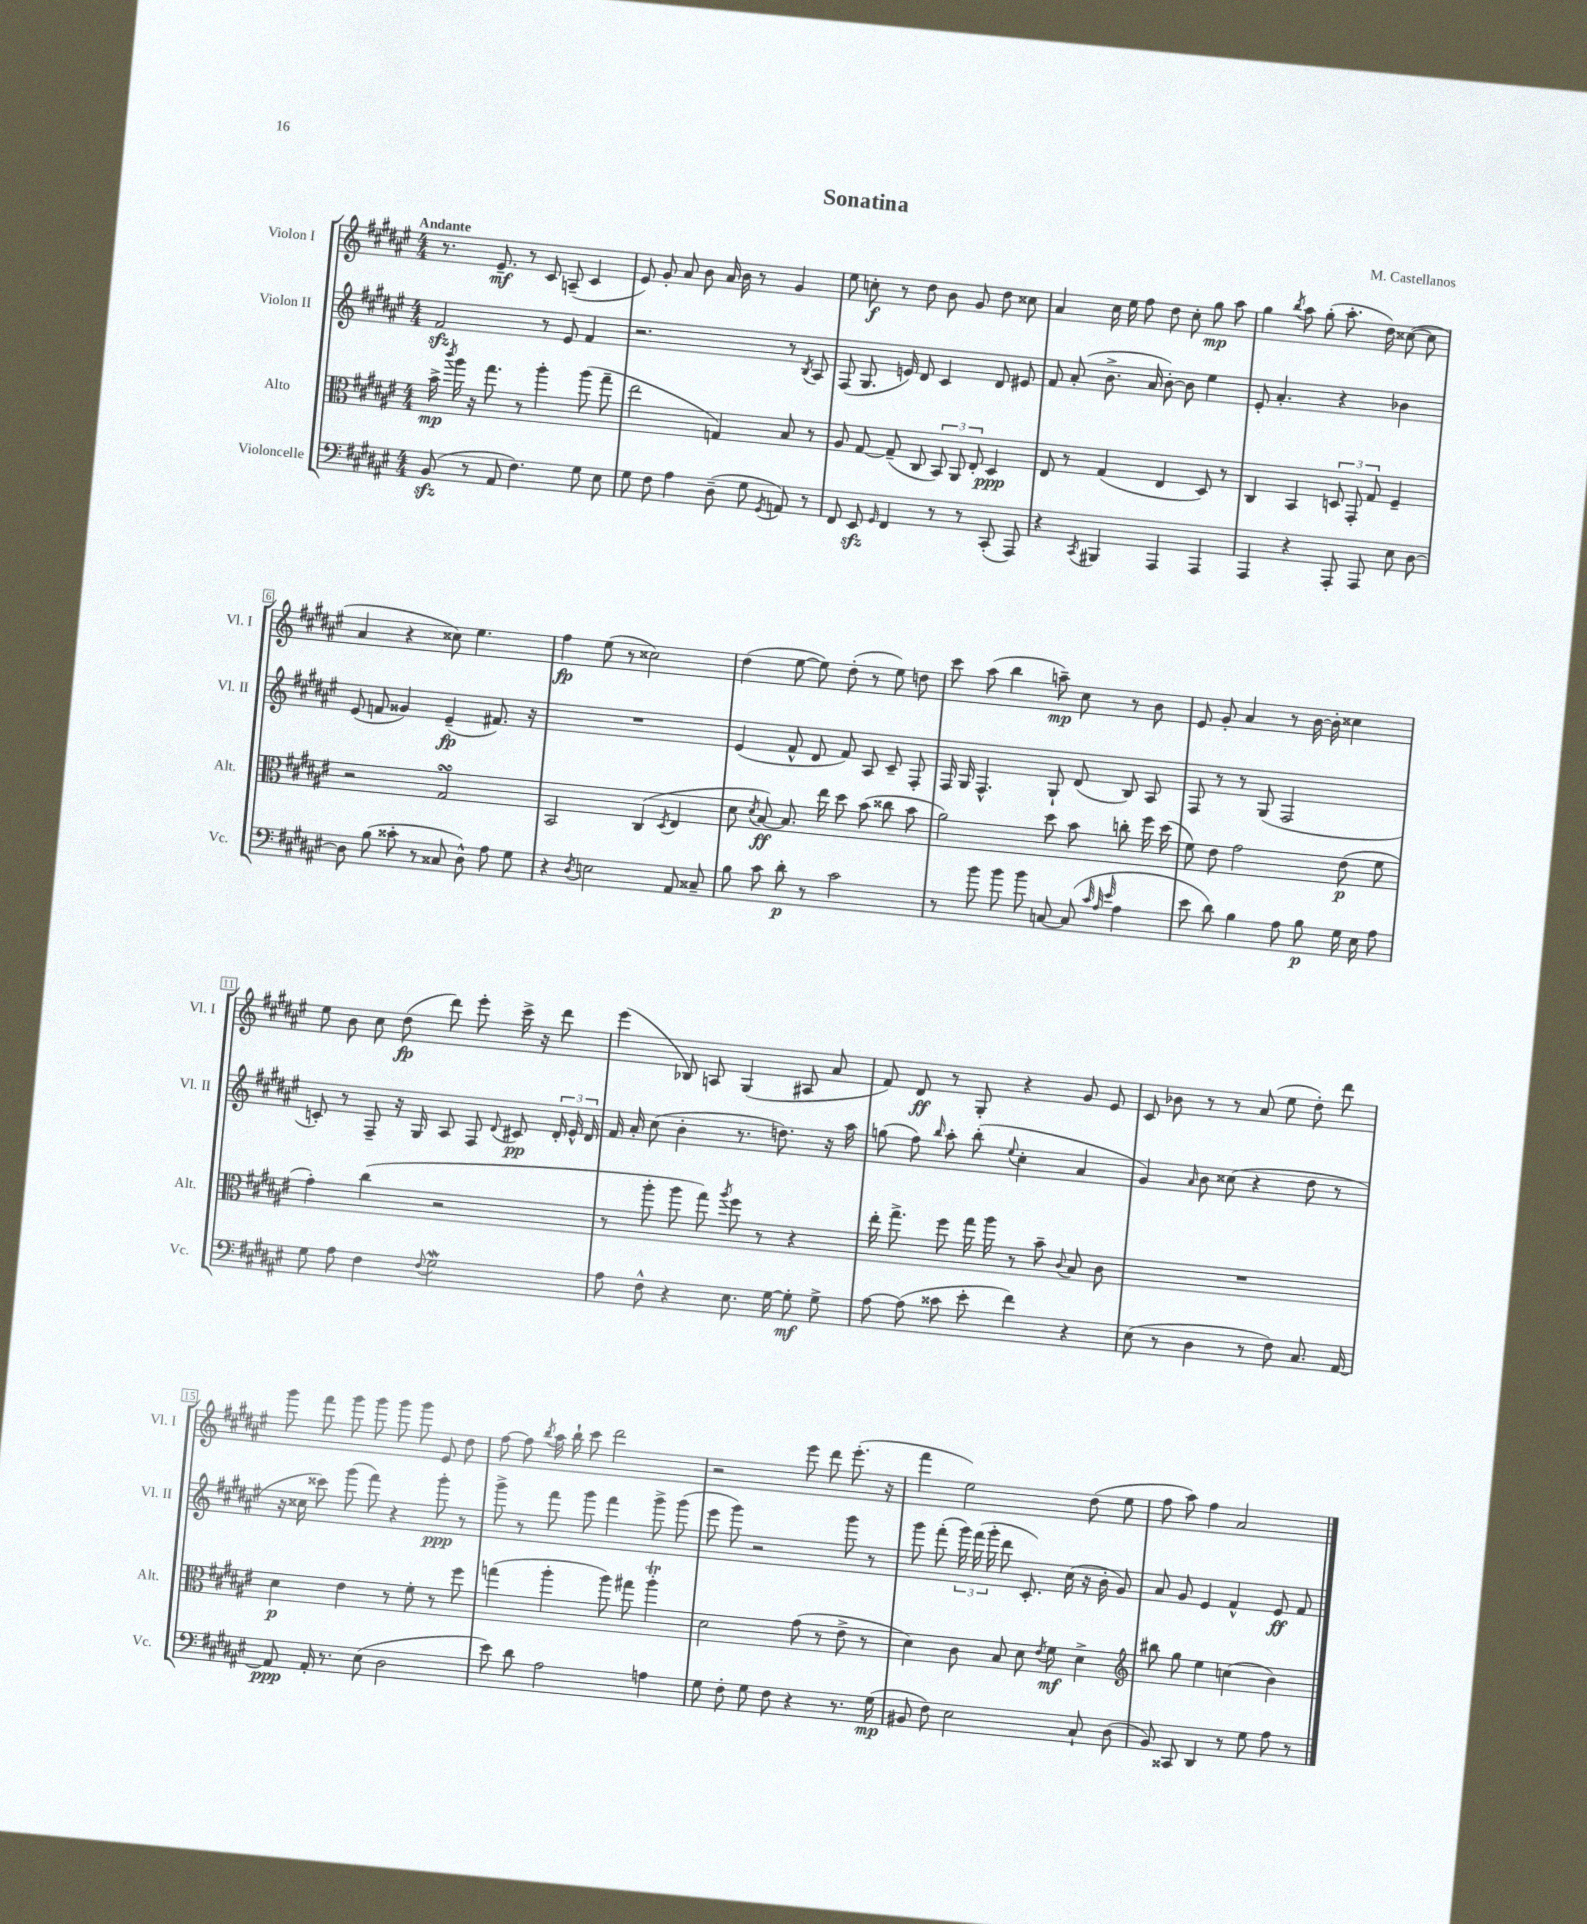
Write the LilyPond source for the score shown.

\header { title = "Sonatina" composer = "M. Castellanos" }
<<
\new StaffGroup <<
\new Staff = "s0" \with { instrumentName = "Violon I" shortInstrumentName = "Vl. I" } {
    \clef treble \key fis \major \numericTimeSignature \time 4/4 \tempo "Andante"
    \autoBeamOff r8. eis'8.--\mf r8 cis'8 a8--( cis'4 |
    eis'8) gis'8-. ais'8 b'8 ais'16 b'16 r8 gis'4 |
    eis''8 c''8-.\f r8 dis''8 b'8 gis'8 dis''8 cisis''8 |
    ais'4 cis''16 eis''16 fis''8 dis''8 cis''8-. gis''8\mp ais''8 |
    gis''4 \acciaccatura { b''8 } ais''8 gis''8-.( ais''8.-. dis''16) cisis''8~( cisis''8 |
    ais'4 r4 cisis''8) eis''4. |
    fis''4\fp eis''8( r8 cisis''2) |
    dis''4( eis''8~ eis''8) dis''8-.( r8 eis''8) d''8 |
    cis'''8 ais''8( b''4 a''8--\mp) cis''8 r8 b'8 |
    eis'8 gis'8-. ais'4 r8 b'16~ b'16-. cisis''4 |
    eis''8 b'8 cis''8 dis''8\fp( dis'''8) eis'''8-. cis'''16-> r16 dis'''8 |
    eis'''4( bes8) a8 gis4( ais8 ais'8 |
    fis'8) dis'8\ff r8 gis8-. r4 gis'8 eis'8 |
    cis'8 bes'8 r8 r8 ais'8( eis''8 dis''8-.) dis'''8 |
    gis'''8 fis'''8 gis'''8 gis'''8 gis'''8 gis'''8 eis'8 dis''8 |
    fis''8~ fis''8 \acciaccatura { b''8 } ais''16 b''16-! cis'''8 dis'''2 |
    r2 eis'''8 dis'''8 eis'''8.-.( r16 |
    fis'''4 eis''2) dis''8( eis''8 |
    fis''8 ais''8) fis''4 ais'2 \bar "|." |
}
\new Staff = "s1" \with { instrumentName = "Violon II" shortInstrumentName = "Vl. II" } {
    \clef treble \key fis \major \numericTimeSignature \time 4/4
    \autoBeamOff fis'2\sfz r8 eis'8 fis'4 |
    r2. r8 \acciaccatura { b8 } ais8 |
    fis8( gis8. e'16) dis'8 cis'4 dis'8 eis'8 |
    fis'8 ais'8-.( b'8.-> ais'16 b'8~-.) b'8 eis''4 |
    eis'8-. ais'4.-. r4 bes'4 |
    eis'8( f'8 gisis'4) eis'4--\fp( fis'8.) r16 |
    R1 |
    eis'4( fis'8-^ dis'8 fis'8) ais8 cis'8-- fis8-. |
    fis16 gis16 fis4.-^ gis8-! dis'8( b8) ais8 |
    fis8 r8 r8 gis8( fis2 |
    c'8-.) r8 fis8-- r16 gis16 ais8 fis8 \appoggiatura { dis'8 } cis'8\pp \tuplet 3/2 { dis'16-. eis'16-^ dis'16 } |
    fis'16 ais'16-. cis''8( b'4-. r8. d''8.) r16 ais''16 |
    g''8( fis''8) \grace { b''16 } ais''8-. b''8-.( \appoggiatura { eis''8 } cis''4-. ais'4 |
    gis'4) \grace { ais'16 } b'8 cisis''8( r4 dis''8 r8 |
    r16 cisis''16 cisis'''8) gis'''8( fis'''8) r4 gis'''8-.\ppp r8 |
    gis'''8-> r8 fis'''8 gis'''8 fis'''4 gis'''8-> gis'''8( |
    eis'''8 gis'''8) r2 gis'''8 r8 |
    gis'''8 fis'''8-.( \tuplet 3/2 { gis'''16) fis'''16( gis'''16-. } dis'''8 cis'8.-.) cis''16( r16 b'16-. gis'8) |
    ais'8 gis'8 eis'4 fis'4-^ eis'8\ff fis'8 \bar "|." |
}
\new Staff = "s2" \with { instrumentName = "Alto" shortInstrumentName = "Alt." } {
    \clef alto \key fis \major \numericTimeSignature \time 4/4
    \autoBeamOff b'16->\mp \acciaccatura { cis'''8 } ais''16 r16 gis''8. r8 ais''4-. ais''8( gis''8-- |
    eis''2 g4) b8 r8 |
    ais8 gis8~ gis8--( cis8 \tuplet 3/2 { b,8) ais,8 eis8-. } dis4\ppp |
    eis8 r8 gis4( eis4 dis8) r8 |
    cis4 b,4 \tuplet 3/2 { d8 gis,8-. gis8 } fis4-- |
    r2 gis2\turn |
    b,2 cis4( \acciaccatura { dis8 } eis4 |
    dis'8 \acciaccatura { dis'8 } b8~\ff) b8. eis''16 dis''8 b'8( cisis''8 b'8 |
    ais'2) dis''8 b'8 c''8-. fis''16 dis''16( |
    fis'8) eis'8 gis'2 eis'8\p( fis'8 |
    gis'4-.) cis''4( r2 |
    r8 ais''8-. ais''8 gis''8) \acciaccatura { ais''8 } fis''8 r8 r4 |
    eis''16-. gis''8.-> fis''8 gis''16 ais''16 r8 b'8-- \appoggiatura { cis'8 } b8 cis'8 |
    R1 |
    dis'4\p eis'4 r8 fis'8-. r8 fis''8 |
    g''4( ais''4-. ais''8) gis''8 ais''4-.\trill |
    dis'2 gis'8( r8 eis'8-> r8 |
    dis'4) cis'8 b8 dis'8 \acciaccatura { eis'8 } fis'8\mf dis'4-> |
    \clef treble bis''8 gis''8 eis''4 c''4( b'4) \bar "|." |
}
\new Staff = "s3" \with { instrumentName = "Violoncelle" shortInstrumentName = "Vc." } {
    \clef bass \key fis \major \numericTimeSignature \time 4/4
    \autoBeamOff b,8\sfz( r8 ais,8 fis4.) gis8 eis8 |
    gis8 fis8 ais4 dis8--( gis8 \acciaccatura { gis,8 } a,8) r8 |
    fis,8 eis,8\sfz \grace { gis,16 } fis,4 r8 r8 cis,8-.( ais,,8) |
    r4 \acciaccatura { cis,8 } bis,,4 ais,,4 ais,,4 |
    ais,,4 r4 ais,,8-. ais,,8 eis8 dis8~ |
    dis8 b8( cisis'8-. r8 cisis8 dis8-^) ais8 gis8 |
    r4 \acciaccatura { dis8 } e2 ais,8 cisis8-- |
    b8 cis'8 dis'8-.\p r8 cis'2 |
    r8 b'8 b'8 b'8 c8~ c8( \grace { cis'32 ais32 eis'32 } ais4 |
    eis'8 dis'8) b4 ais8 b8\p gis16 eis16 ais8 |
    gis8 ais8 fis4 \appoggiatura { fis8 } gis2\mordent |
    ais8 fis8-^ r4 eis8. gis16~ gis8-.\mf gis8-> |
    ais8~ ais8( cisis'8 eis'8-. fis'4) r4 |
    eis8( r8 dis4 r8 fis8) cis8. ais,16~ |
    ais,8\ppp ais,16-. r8. eis8( dis2 |
    eis'8) dis'8 ais2 a4 |
    gis8 fis8-. gis8 fis8 r4 r8. gis16\mp( |
    bis,8 fis8) eis2 cis8-! dis8( |
    b,8) cisis,8 dis,4 r8 gis8 ais8 r8 \bar "|." |
}
>>
>>
\layout { \context { \Score \override BarNumber.stencil = #(make-stencil-boxer 0.1 0.3 ly:text-interface::print) } }
